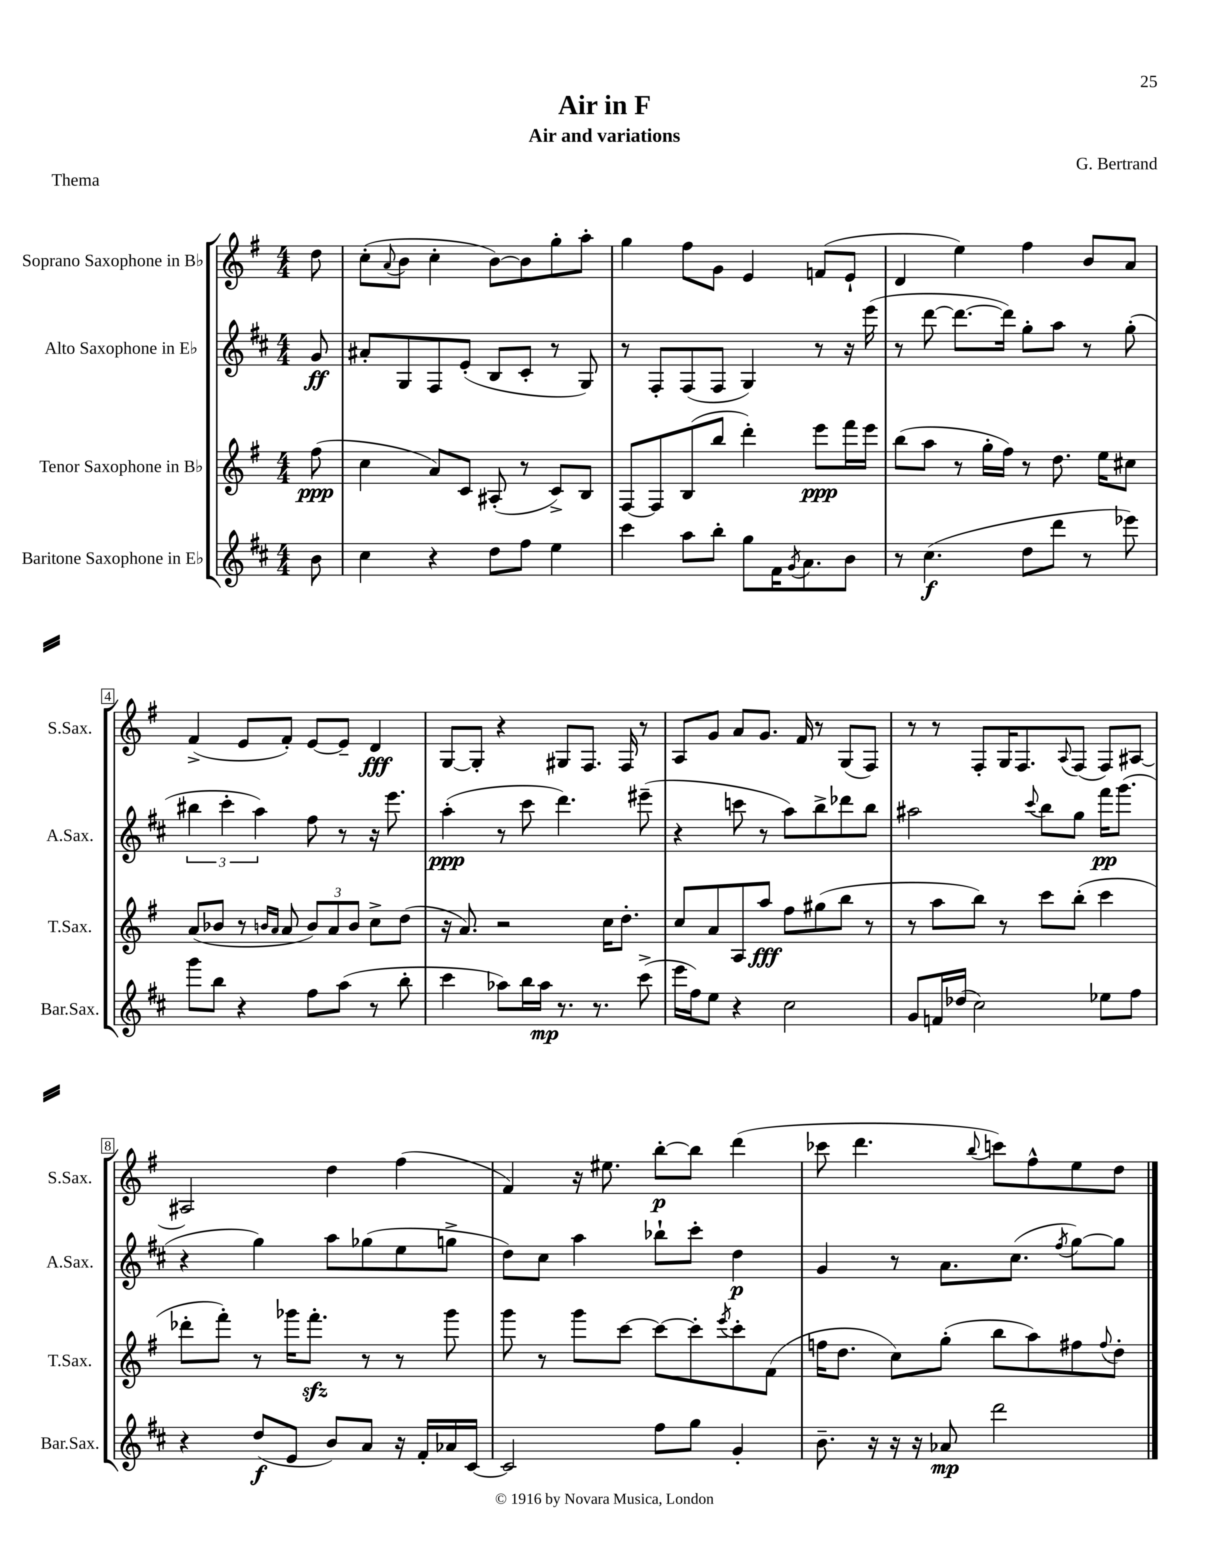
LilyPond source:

\header { title = "Air in F" composer = "G. Bertrand" subtitle = "Air and variations" piece = "Thema" }
<<
\new StaffGroup <<
\new Staff = "s0" \with { instrumentName = "Soprano Saxophone in Bb" shortInstrumentName = "S.Sax." } {
    \clef treble \key g \major \numericTimeSignature \time 4/4 \partial 8
    d''8 |
    c''8-.( \appoggiatura { a'8 } b'8 c''4-. b'8~) b'8 g''8-. a''8-. |
    g''4 fis''8 g'8 e'4 f'8( e'8-! |
    d'4 e''4) fis''4 b'8 a'8 |
    fis'4->( e'8 fis'8-.) e'8~ e'8-- d'4\fff |
    g8~ g8-. r4 gis8 fis8. fis16 r8 |
    a8 g'8 a'8 g'8. fis'16 r8 g8( fis8) |
    r8 r8 fis8-. g16 fis8. \appoggiatura { a8 } fis8( fis8) ais8~ |
    ais2 d''4 fis''4( |
    fis'4) r16 eis''8. b''8~-.\p b''8 d'''4( |
    ces'''8 d'''4. \appoggiatura { b''8 } c'''8) fis''8-^ e''8 d''8 \bar "|." |
}
\new Staff = "s1" \with { instrumentName = "Alto Saxophone in Eb" shortInstrumentName = "A.Sax." } {
    \clef treble \key d \major \numericTimeSignature \time 4/4 \partial 8
    g'8\ff |
    ais'8-. g8 fis8 e'8-.( b8 cis'8-. r8 g8) |
    r8 fis8-. fis8( fis8 g4) r8 r16 e'''16( |
    r8 d'''8~ d'''8.~ d'''16) g''8-. a''8 r8 g''8-.( |
    \tuplet 3/2 { bis''4 cis'''4-. a''4) } fis''8 r8 r16 e'''8. |
    a''4-.\ppp( r8 cis'''8 d'''4.) eis'''8--( |
    r4 c'''8 r8 a''8) b''8-> des'''8 b''8 |
    ais''2 \appoggiatura { cis'''8 } b''8 g''8 fis'''16\pp g'''8.( |
    r4 g''4) a''8 ges''8( e''8 g''8-> |
    d''8) cis''8 a''4 bes''8-! cis'''8-. d''4\p |
    g'4 r8 a'8. cis''8.( \acciaccatura { fis''8 } g''8~) g''8 \bar "|." |
}
\new Staff = "s2" \with { instrumentName = "Tenor Saxophone in Bb" shortInstrumentName = "T.Sax." } {
    \clef treble \key g \major \numericTimeSignature \time 4/4 \partial 8
    fis''8\ppp( |
    c''4 a'8) c'8 ais8-.( r8 c'8->) b8 |
    fis8~ fis8 b8( b''8 d'''4-.) e'''8\ppp fis'''16 e'''16 |
    b''8( a''8 r8 g''16-. fis''16) r8 d''8. e''16 cis''8 |
    a'8( bes'8 r8 \grace { b'16 a'16 } a'8 \tuplet 3/2 { b'8) a'8 b'8 } c''8-> d''8( |
    r16 a'8.) r2 c''16 d''8.-. |
    c''8 a'8 a8 a''8\fff fis''8 gis''8( b''8 r8 |
    r8 a''8 b''8) r8 c'''8 b''8-.( c'''4 |
    des'''8-. fis'''8-.) r8 ges'''16 fis'''8.-.\sfz r8 r8 ges'''8 |
    g'''8 r8 g'''8 c'''8~ c'''8~ c'''8-. \acciaccatura { e'''8 } c'''8-. fis'8( |
    f''16 d''8. c''8) g''8-.( b''8 a''8) fis''8 \appoggiatura { fis''8 } d''8-. \bar "|." |
}
\new Staff = "s3" \with { instrumentName = "Baritone Saxophone in Eb" shortInstrumentName = "Bar.Sax." } {
    \clef treble \key d \major \numericTimeSignature \time 4/4 \partial 8
    b'8 |
    cis''4 r4 d''8 fis''8 e''4 |
    cis'''4 a''8 b''8-. g''8 fis'16 \acciaccatura { g'8 } a'8. b'8 |
    r8 cis''4.\f( d''8 d'''8 r8 ees'''8) |
    g'''8 b''8 r4 fis''8 a''8( r8 b''8-. |
    cis'''4 aes''8) b''16 aes''16\mp r8. r8. cis'''8->( |
    e'''16 fis''16) e''8 r4 cis''2 |
    g'8 f'16 des''16( cis''2) ees''8 fis''8 |
    r4 d''8\f( e'8 b'8) a'8 r16 fis'16-. aes'16 cis'16~ |
    cis'2 fis''8 g''8 g'4-. |
    b'8.-- r16 r16 r16 aes'8\mp d'''2 \bar "|." |
}
>>
>>
\layout { \context { \Score \override BarNumber.stencil = #(make-stencil-boxer 0.1 0.3 ly:text-interface::print) } }
